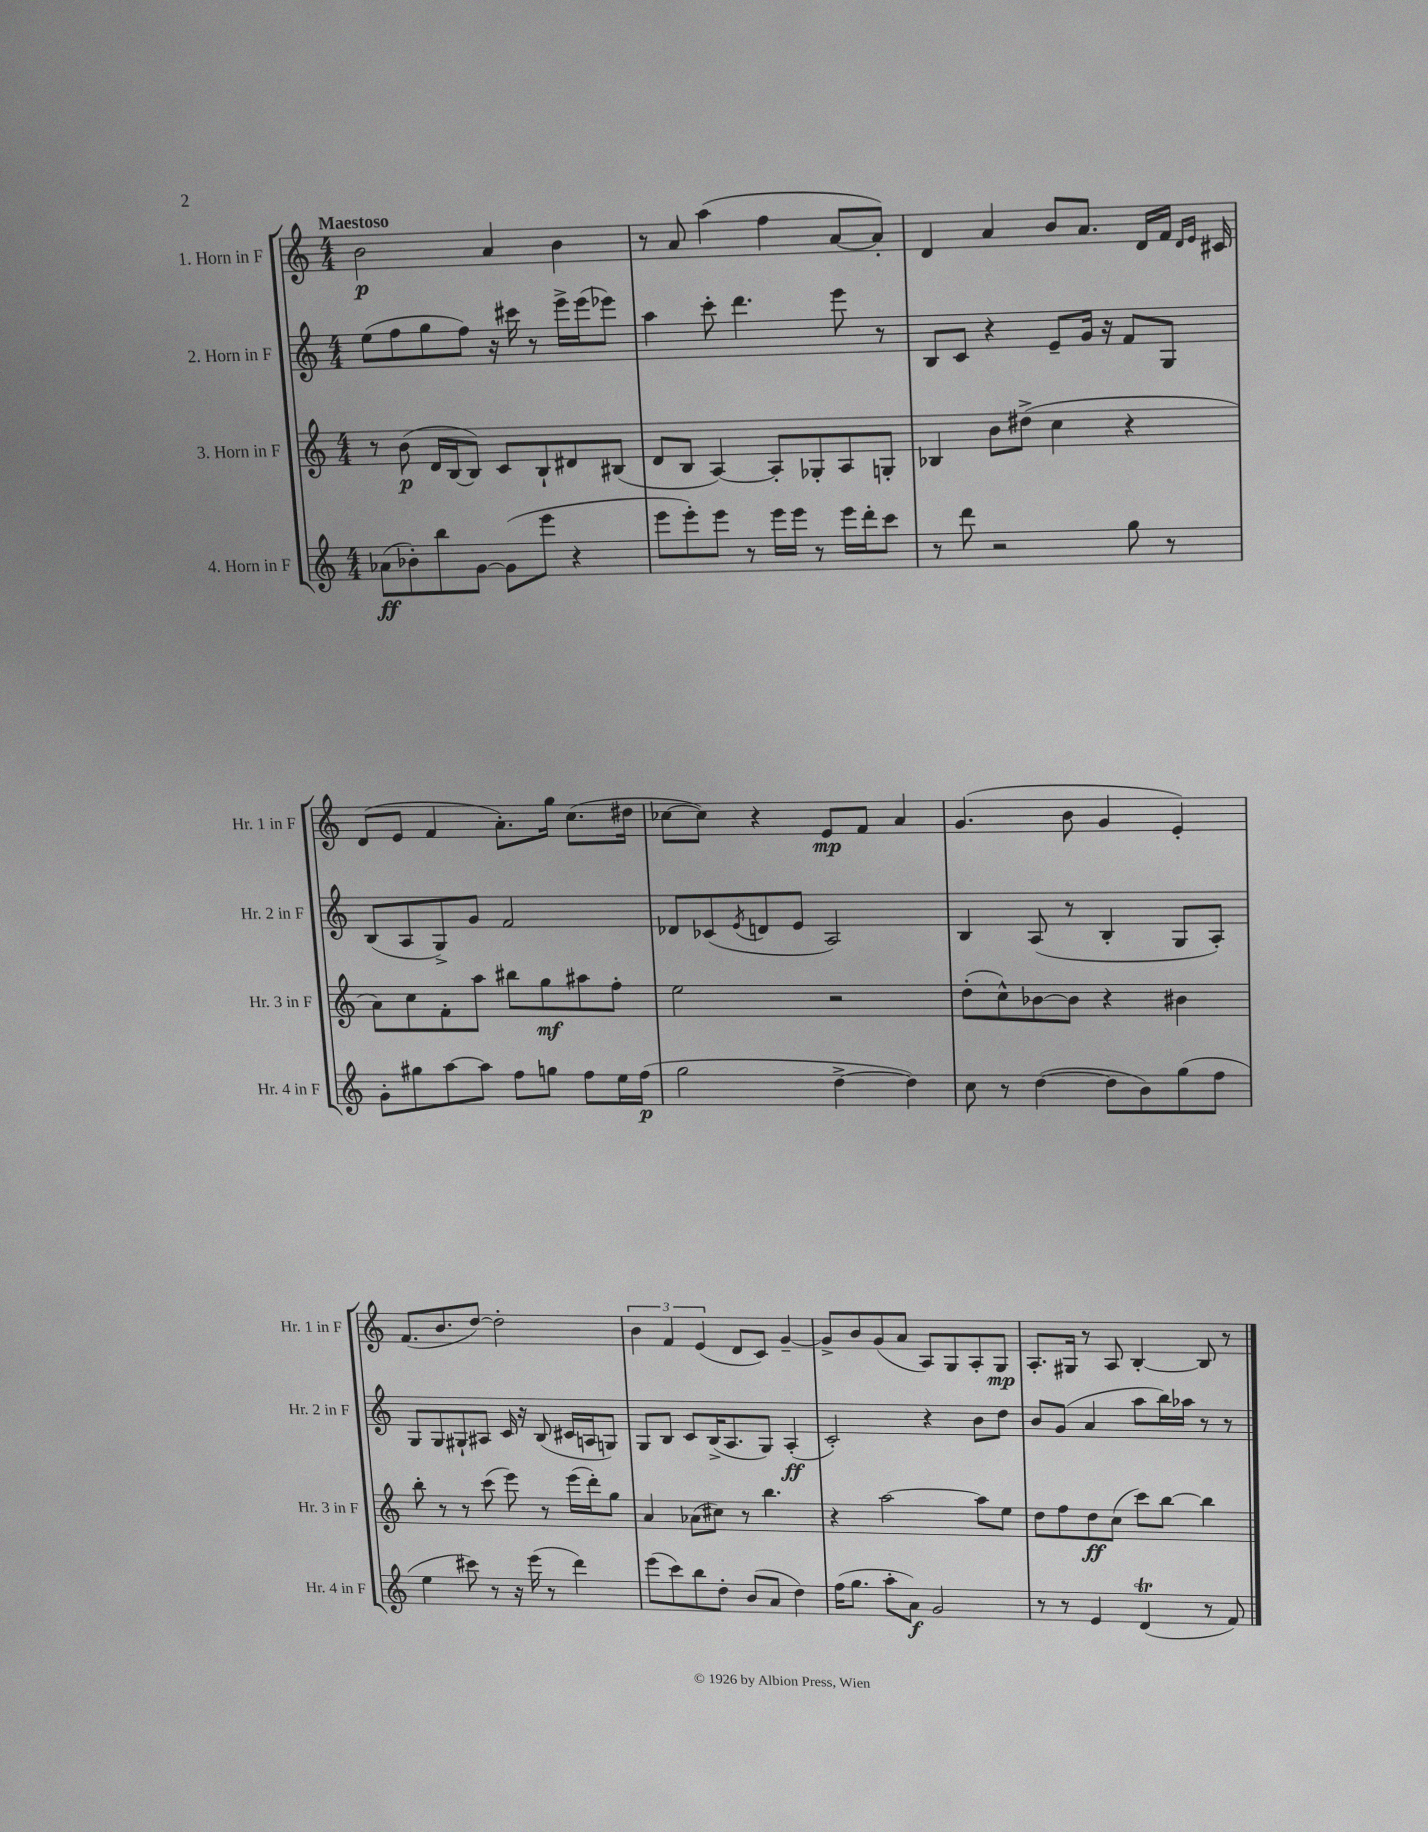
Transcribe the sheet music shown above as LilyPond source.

<<
\new StaffGroup <<
\new Staff = "s0" \with { instrumentName = "1. Horn in F" shortInstrumentName = "Hr. 1 in F" } {
    \clef treble \key c \major \numericTimeSignature \time 4/4 \tempo "Maestoso"
    b'2\p a'4 b'4 |
    r8 a'8 a''4( f''4 a'8~ a'8-.) |
    d'4 a'4 b'8 a'8. d'16 f'16 \grace { d'16 e'16 } cis'16 |
    d'8( e'8 f'4 a'8.-.) g''16 c''8.( dis''16 |
    ces''8~ ces''8) r4 e'8\mp f'8 a'4 |
    g'4.( b'8 g'4 e'4-.) |
    f'8.( b'8. d''8~) d''2-. |
    \tuplet 3/2 { b'4 f'4 e'4( } d'8 c'8) g'4~-- |
    g'8-> b'8 g'8( a'8 a8) g8 a8-. g8\mp |
    a8.-. gis16 r8 a8 b4~-. b8 r8 \bar "|." |
}
\new Staff = "s1" \with { instrumentName = "2. Horn in F" shortInstrumentName = "Hr. 2 in F" } {
    \clef treble \key c \major \numericTimeSignature \time 4/4
    e''8( f''8 g''8 f''8) r16 cis'''16 r8 e'''16-> e'''16( ees'''8) |
    a''4 c'''8-. d'''4. e'''8 r8 |
    b8 c'8 r4 e'8-- g'16 r16 f'8 g8 |
    b8( a8 g8->) g'8 f'2 |
    des'8 ces'8( \acciaccatura { e'8 } d'8 e'8 a2) |
    b4 a8( r8 b4-. g8 a8-.) |
    g8 g8 gis8-! ais8 c'16 r16 b8( cis'16 a16 g8) |
    g8 b8 c'8 b16->( a8. g8) a4-.\ff( |
    c'2-.) r4 b'8 d''8 |
    b'8 g'8( a'4 a''8 b''16) aes''16 r8 r8 \bar "|." |
}
\new Staff = "s2" \with { instrumentName = "3. Horn in F" shortInstrumentName = "Hr. 3 in F" } {
    \clef treble \key c \major \numericTimeSignature \time 4/4
    r8 b'8\p( d'16 b16~ b8) c'8 b8-! dis'8 bis8( |
    d'8 b8 a4~) a8-. ges8-. a8 g8-. |
    bes4 b'8 dis''8->( c''4 r4 |
    a'8) c''8 f'8-. a''8 bis''8 g''8\mf ais''8 f''8-. |
    e''2 r2 |
    d''8-.( c''8-^) bes'8~ bes'8 r4 bis'4 |
    b''8-. r8 r8 c'''8( e'''8) r8 e'''16( d'''16-.) g''8 |
    a'4 aes'8( cis''8) r8 b''4. |
    r4 a''2~ a''8 e''8 |
    d''8 f''8 d''8\ff c''8( c'''8) b''8~ b''4 \bar "|." |
}
\new Staff = "s3" \with { instrumentName = "4. Horn in F" shortInstrumentName = "Hr. 4 in F" } {
    \clef treble \key c \major \numericTimeSignature \time 4/4
    aes'8\ff( bes'8-.) b''8 g'8~ g'8( e'''8 r4 |
    e'''8 e'''8-.) e'''8 r8 e'''16 e'''16 r8 e'''16 d'''16-. c'''8 |
    r8 d'''8 r2 g''8 r8 |
    g'8-. gis''8 a''8~ a''8 f''8 g''8 f''8 e''16 f''16\p( |
    g''2 d''4~-> d''4) |
    c''8 r8 d''4~( d''8 b'8) g''8( f''8 |
    e''4 cis'''8) r8 r16 e'''16( r8 d'''4) |
    e'''8( c'''8) b''8 d''8-. b'8( a'8 d''4) |
    f''16( g''8. a''8-. a'8\f) g'2 |
    r8 r8 e'4 d'4\trill( r8 f'8) \bar "|." |
}
>>
>>
\layout { \context { \Score \remove "Bar_number_engraver" } }
